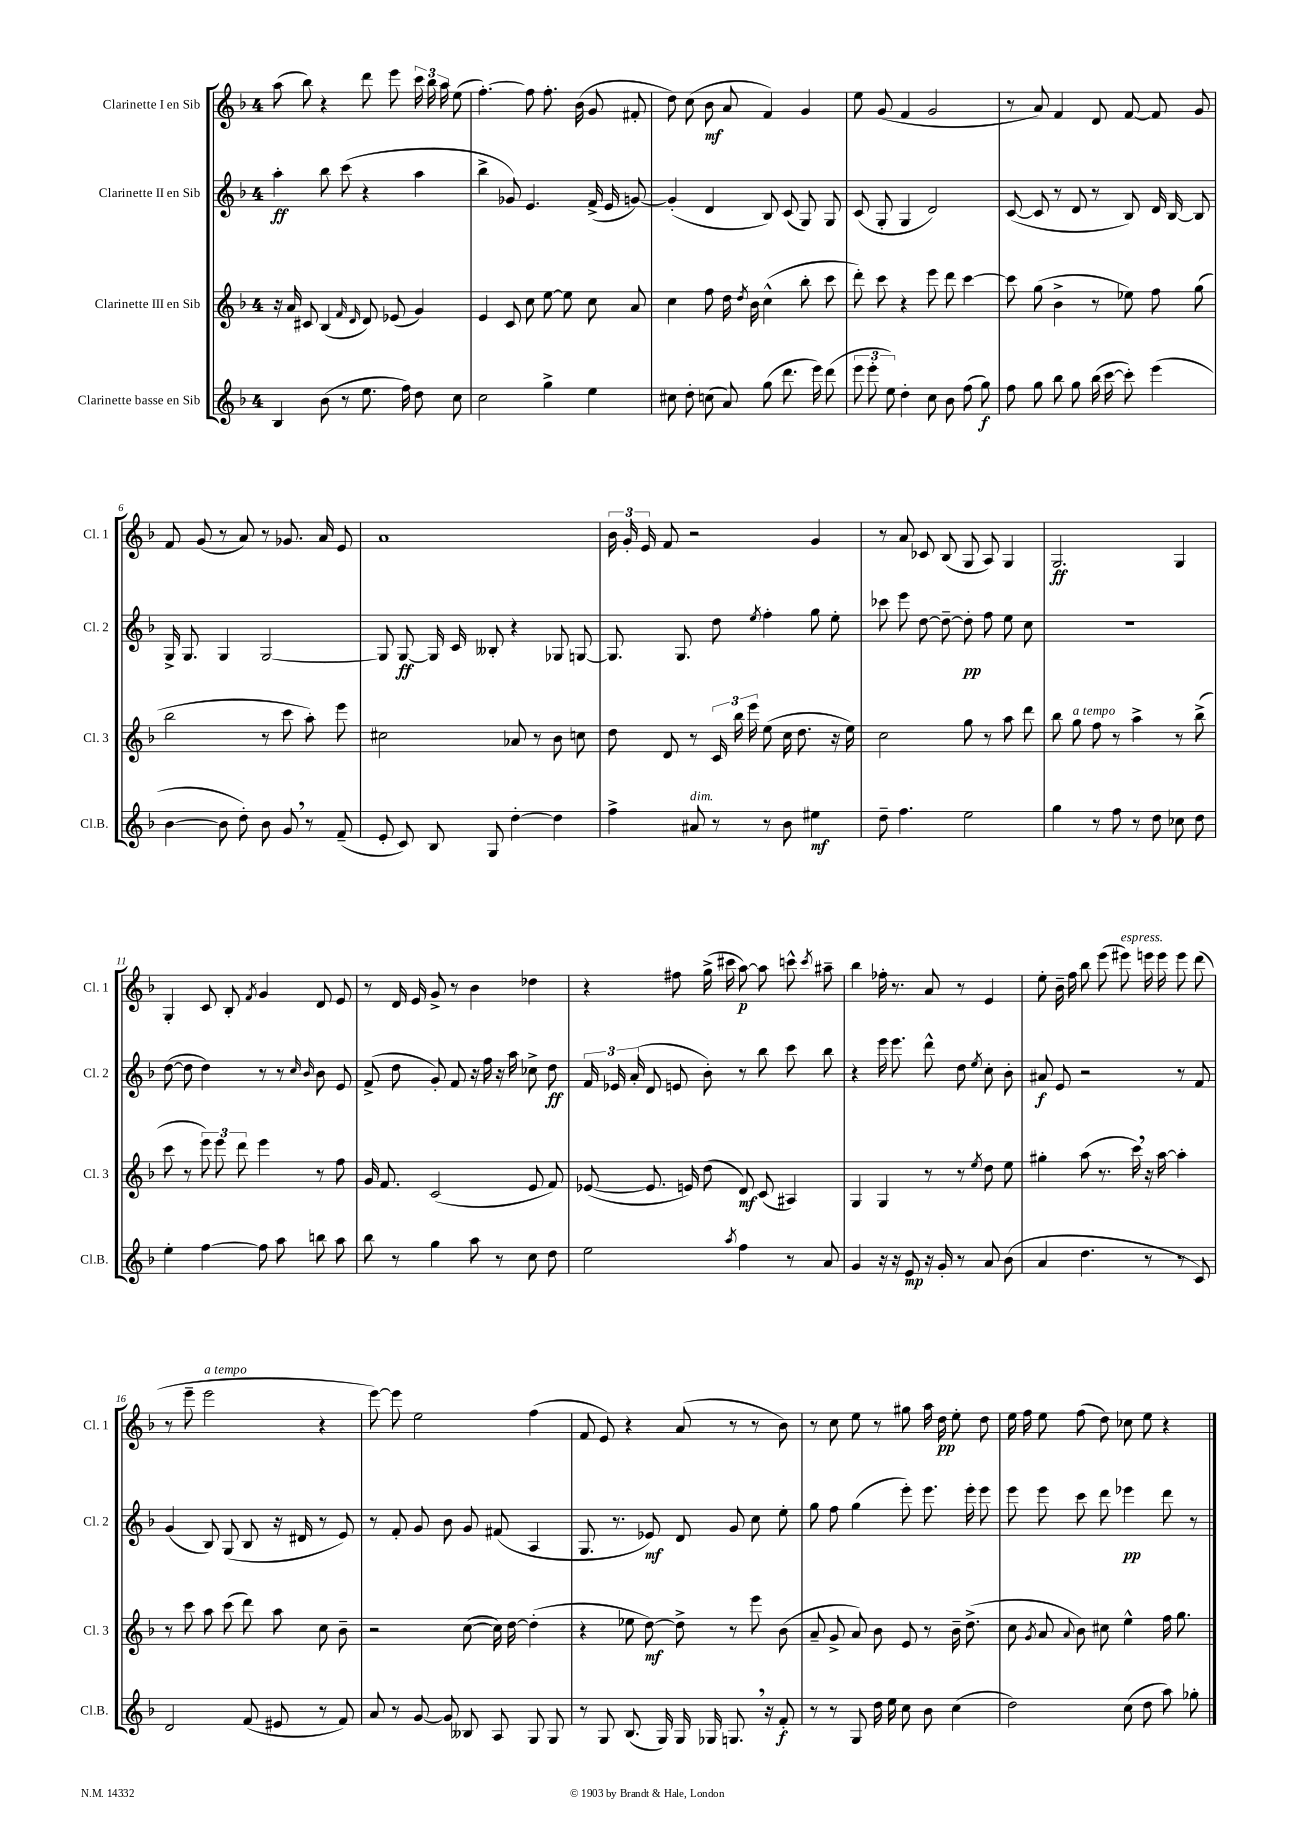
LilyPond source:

<<
\new StaffGroup <<
\new Staff = "s0" \with { instrumentName = "Clarinette I en Sib" shortInstrumentName = "Cl. 1" } {
    \clef treble \key f \major \once \override Staff.TimeSignature.style = #'single-digit \time 4/4
    \autoBeamOff a''8( bes''8) r4 d'''8 e'''8 \tuplet 3/2 { c'''16 bes''16 a''16 } e''8( |
    f''4.~-.) f''8 f''8.-. bes'16( g'8 fis'8-. |
    d''8) c''8( bes'8\mf a'8 f'4) g'4 |
    e''8 g'8( f'4 g'2 |
    r8 a'8) f'4 d'8 f'8~ f'8 g'8 |
    f'8 g'8( r8 a'8) r8 ges'8. a'16 e'8 |
    a'1 |
    \tuplet 3/2 { bes'16 g'16-. e'16 } f'8 r2 g'4 |
    r8 a'8 ces'8 bes8( g8 a8) g4 |
    g2.\ff g4 |
    g4-. c'8 bes8-. \acciaccatura { f'8 } g'4 d'8 e'8 |
    r8 d'16 e'16 g'8-> r8 bes'4 des''4 |
    r4 fis''8 g''16->( cis'''16 a''8~\p) a''8 c'''8-^ \acciaccatura { c'''8 } ais''8-- |
    bes''4 fes''16-. r8. a'8 r8 e'4 |
    e''8-. bes'16-- f''16 bes''8 e'''8( eis'''8^\markup { \italic "espress." }) e'''16 e'''16 e'''8 d'''8( |
    r8 e'''8-- e'''2^\markup { \italic "a tempo" } r4 |
    e'''8~) e'''8 e''2 f''4( |
    f'8 e'8) r4 a'8( r8 r8 bes'8) |
    r8 c''8 e''8 r8 gis''8 a''16 d''16\pp e''8-. d''8 |
    e''16 f''16 e''8 f''8( d''8) ces''8 e''8 r4 \bar "|." |
}
\new Staff = "s1" \with { instrumentName = "Clarinette II en Sib" shortInstrumentName = "Cl. 2" } {
    \clef treble \key f \major \once \override Staff.TimeSignature.style = #'single-digit \time 4/4
    \autoBeamOff a''4-.\ff bes''8 c'''8( r4 a''4 |
    bes''4-> ges'8) e'4. f'16->( e'16 g'8~) |
    g'4-.( d'4 bes8) c'8( g8) g8 |
    c'8( g8-. g4 d'2) |
    c'8~( c'8 r8 d'8 r8 bes8) d'16 bes16~ bes8 |
    g16-> g8. g4 g2~ |
    g8 g8~\ff g16 c'16 beses8-. r4 ges8 g8~ |
    g8. g8. d''8 \acciaccatura { e''8 } f''4-. g''8 e''8-. |
    ces'''8 e'''8 d''8~ d''8~-- d''8-.\pp f''8 e''8 c''8 |
    r1 |
    d''8~( d''8 d''4) r8 r8 \grace { c''16 bes'16 } bes'8 e'8 |
    f'8->( d''8 g'8-.) f'8 r16 f''16 r16 a''16 ces''8-> d''8\ff |
    \tuplet 3/2 { f'16 ees'16 a'16-.( } d'8 e'8 bes'8-.) r8 bes''8 c'''8 bes''8 |
    r4 e'''16 e'''8. d'''8-^ d''8 \acciaccatura { e''8 } c''8-. bes'8-. |
    ais'8\f e'8 r2 r8 f'8 |
    g'4( bes8) g8( bes8 r16 dis'16 r8 e'8) |
    r8 f'8-. g'8 bes'8 g'8 fis'8( a4 |
    g8. r8. ees'8\mf) d'8 g'8 c''8 e''8-. |
    g''8 f''8 g''4( e'''8-.) e'''8. e'''16-. e'''8 |
    e'''8 e'''8 c'''8 d'''8 ees'''4\pp d'''8 r8 \bar "|." |
}
\new Staff = "s2" \with { instrumentName = "Clarinette III en Sib" shortInstrumentName = "Cl. 3" } {
    \clef treble \key f \major \once \override Staff.TimeSignature.style = #'single-digit \time 4/4
    \autoBeamOff r16 a'16 cis'8 bes4( \grace { f'16 d'16 } d'8) ees'8( g'4) |
    e'4 c'8 c''8 e''8~ e''8 c''8 a'8 |
    c''4 f''8 d''16 \acciaccatura { d''8 } bes'16 c''4-^( bes''8-. c'''8 |
    d'''8-.) c'''8 r4 e'''8 d'''8 c'''4~ |
    c'''8 g''8( bes'4-> r8 ees''8) f''8 g''8( |
    bes''2 r8 c'''8 a''8-.) e'''8 |
    cis''2 aes'8 r8 bes'8 c''8 |
    d''8 d'8 r8 \tuplet 3/2 { c'16 bes''16 e'''16 } e''8( c''16 d''8. r16 e''16) |
    c''2 g''8 r8 a''8 d'''8 |
    bes''8 g''8^\markup { \italic "a tempo" } f''8 r8 a''4-> r8 bes''8->( |
    c'''8 r8 \tuplet 3/2 { e'''8) e'''8 d'''8 } e'''4 r8 f''8 |
    g'16 f'8. c'2( e'8 f'8) |
    ees'8~( ees'8. e'16) d''8( d'8\mf) c'8( ais4) |
    g4 g4 r8 r8 \acciaccatura { e''8 } d''8 e''8 |
    gis''4-. a''8( r8. c'''16) \breathe r16 a''16~ a''4-. |
    r8 c'''8 a''8 c'''8( d'''8) a''8 c''8 bes'8-- |
    r2 c''8~( c''16) d''16~ d''4-.( |
    r4 ees''8 d''8~\mf) d''8-> r8 e'''8 bes'8( |
    a'8-- g'8-> a'8) bes'8 e'8 r8 bes'16-- d''8.->( |
    c''8 \acciaccatura { g'8 } a'8 \appoggiatura { a'8 } bes'8) cis''8 e''4-^ f''16 g''8. \bar "|." |
}
\new Staff = "s3" \with { instrumentName = "Clarinette basse en Sib" shortInstrumentName = "Cl.B." } {
    \clef treble \key f \major \once \override Staff.TimeSignature.style = #'single-digit \time 4/4
    \autoBeamOff bes4 bes'8( r8 e''8. f''16) d''8 c''8 |
    c''2 g''4-> e''4 |
    cis''8 d''8-. c''8( a'8) g''8( d'''8. e'''16) d'''8( |
    \tuplet 3/2 { e'''8 e'''8-. e''8) } d''4-. c''8 bes'8 f''8( g''8\f) |
    f''8 g''8 bes''8 g''8 bes''16( c'''16~ c'''8-.) e'''4( |
    bes'4~ bes'8 d''8-.) bes'8 g'8 \breathe r8 f'8--( |
    e'8-. c'8) bes8 g8 d''4~-. d''4 |
    f''4-> ais'8^\markup { \italic "dim." } r8 r8 bes'8 eis''4\mf |
    d''8-- f''4. e''2 |
    g''4 r8 f''8 r8 d''8 ces''8 d''8 |
    e''4-. f''4~ f''8 a''8 b''8 a''8 |
    bes''8 r8 g''4 a''8 r8 c''8 d''8 |
    e''2 \acciaccatura { a''8 } f''4 r8 a'8 |
    g'4 r16 r16 e'8\mp r16 g'16-. r8 a'8 bes'8( |
    a'4 d''4. r8 r8 c'8) |
    d'2 f'8( eis'8 r8 f'8) |
    a'8 r8 g'8~ g'8 beses8 a8 g8 g8 |
    r8 g8 bes8.( g16) g16 ges16 g8. \breathe r16 f'8-.\f |
    r8 r8 g8 d''16 e''16 c''8 bes'8 c''4( |
    d''2) c''8( d''8 a''8) ges''8-. \bar "|." |
}
>>
>>
